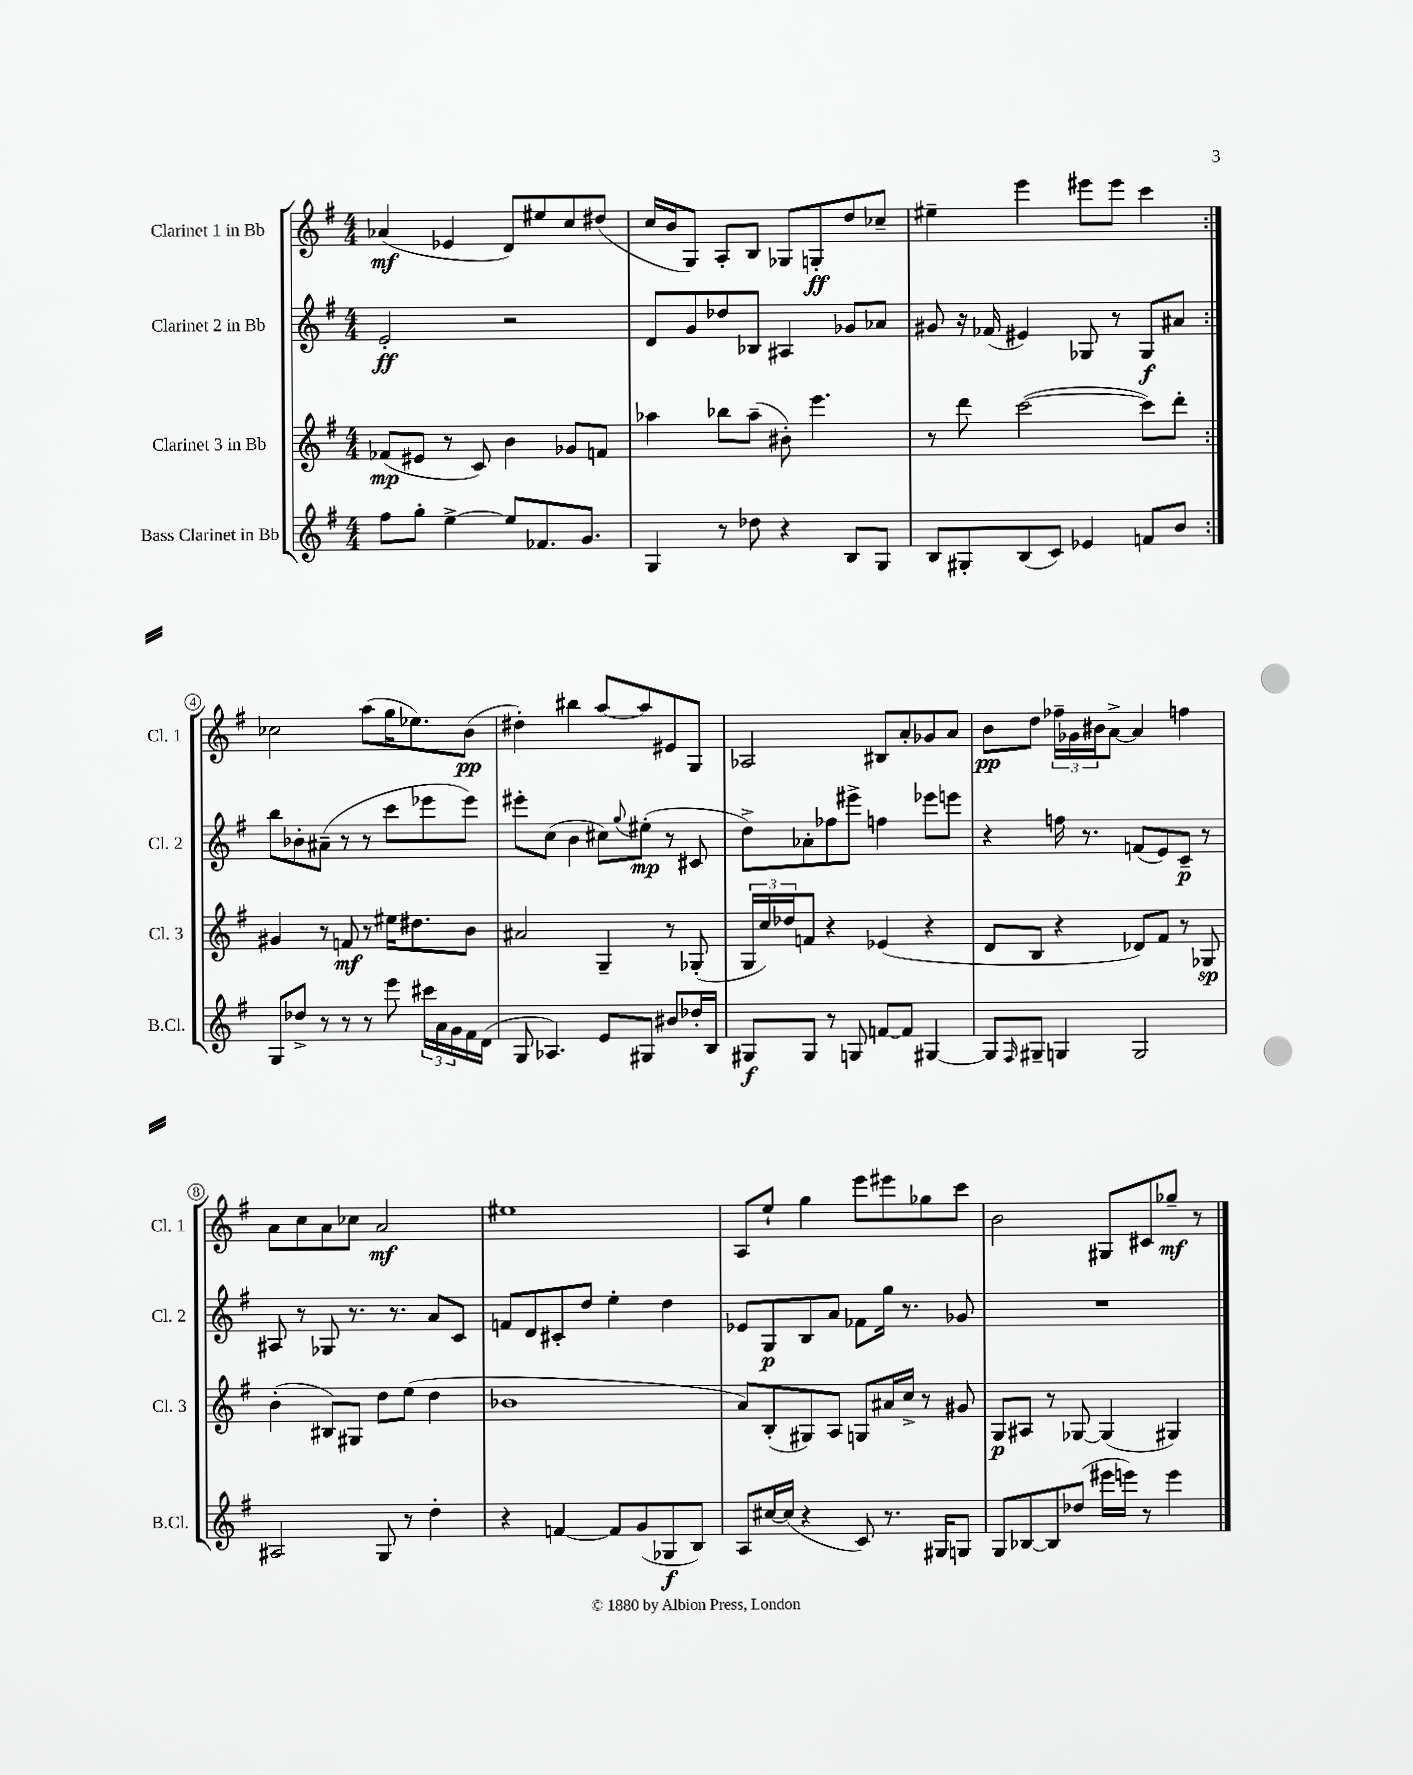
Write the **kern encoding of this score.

**kern	**dynam	**kern	**dynam	**kern	**dynam	**kern	**dynam
*part4	*part4	*part3	*part3	*part2	*part2	*part1	*part1
*staff4	*staff4	*staff3	*staff3	*staff2	*staff2	*staff1	*staff1
*I"Bass Clarinet in Bb	*	*I"Clarinet 3 in Bb	*	*I"Clarinet 2 in Bb	*	*I"Clarinet 1 in Bb	*
*I'B.Cl.	*	*I'Cl. 3	*	*I'Cl. 2	*	*I'Cl. 1	*
*clefG2	*	*clefG2	*	*clefG2	*	*clefG2	*
*k[f#]	*	*k[f#]	*	*k[f#]	*	*k[f#]	*
*M4/4	*	*M4/4	*	*M4/4	*	*M4/4	*
=1	=1	=1	=1	=1	=1	=1	=1
8ff#\L	.	(8f-X/L	mp	2e'/	ff	(4a-X/	mf
8gg'\J	.	8e#X/J	.	.	.	.	.
[4ee^\	.	8r	.	.	.	4e-X/	.
.	.	8c/)	.	.	.	.	.
8ee/L]	.	4b\	.	2r	.	8d/L)	.
8.f-X/	.	.	.	.	.	8ee#X/	.
.	.	8g-X/L	.	.	.	8cc/	.
8.g/J	.	.	.	.	.	.	.
.	.	8fn/J	.	.	.	(8dd#X/J	.
=2	=2	=2	=2	=2	=2	=2	=2
4G/	.	4aa-X\	.	8d/L	.	16cc/LL	.
.	.	.	.	.	.	16b/J	.
.	.	.	.	8g/	.	8G/J)	.
8r	.	8bb-X\L	.	8dd-X/	.	8A'/L	.
8dd-X\	.	(8aa-~\J	.	8B-X/J	.	8B/J	.
4r	.	8b#X'\)	.	4A#X/	.	8G-X/L	.
.	.	4.eee\	.	.	.	8Gn'/	ff
8B/L	.	.	.	8g-X/L	.	8dd/	.
8G/J	.	.	.	8a-X/J	.	8cc-X~/J	.
=3	=3	=3	=3	=3	=3	=3	=3
8B/L	.	8r	.	8g#X/	.	4ee#X~\	.
8G#X'/	.	8ddd\	.	16r	.	.	.
.	.	.	.	(16f-X/	.	.	.
(8B/	.	([2ccc\	.	4e#X/)	.	4eee\	.
8c/J)	.	.	.	.	.	.	.
4e-X/	.	.	.	8G-X/	.	8eee#X\L	.
.	.	.	.	8r	.	8eee#\J	.
8fn/L	.	8ccc\L])	.	8G-/L	f	4ccc\	.
8b/J	.	8ddd'\J	.	8a#X/J	.	.	.
!!LO:LB:g=z
=4:|!	=4:|!	=4:|!	=4:|!	=4:|!	=4:|!	=4:|!	=4:|!
8G/L	.	4g#X/	.	8bb\L	.	2cc-X\	.
8dd-X^/J	.	.	.	8b-X'\	.	.	.
8r	.	8r	.	(8a#X~\J	.	.	.
8r	.	8fn/	mf	8r	.	.	.
8r	.	8r	.	8r	.	(8aa\L	.
8eee\	.	16ee#X\KL	.	8ccc\L	.	16gg\K	.
.	.	8.dd#X\	.	.	.	8.ee-X\)	.
24ccc#X\LL	.	.	.	8eee-X\	.	.	.
24a\	.	.	.	.	.	.	.
24g\	.	.	.	.	.	.	.
16f#\	.	8b\J	.	8eee-\J)	.	(8b\J	pp
(16d\JJ	.	.	.	.	.	.	.
=5	=5	=5	=5	=5	=5	=5	=5
8G/	.	2a#X/	.	8eee#X'\L	.	4dd#X'\)	.
4.A-X/)	.	.	.	(8cc\J	.	.	.
.	.	.	.	4b\	.	4bb#X\	.
8e/L	.	4G~/	.	8cc#X\L)	.	[8aa/L	.
.	.	.	.	8qqgg/	.	.	.
8G#X/J	.	.	.	(8ee#X'\J	mp	8aa/]	.
8b#X/L	.	8r	.	8r	.	8e#X/	.
16dd-X'/L	.	(8G-X'/	.	8c#X/	.	8G/J	.
16B/JJ	.	.	.	.	.	.	.
=6	=6	=6	=6	=6	=6	=6	=6
8G#X/L	f	24G/LL	.	8dd^\L)	.	2A-X/	.
.	.	24cc/)	.	.	.	.	.
.	.	24dd-X/J	.	.	.	.	.
8G#/J	.	8fn/J	.	8a-X'\	.	.	.
8r	.	4r	.	8ff-X\	.	.	.
8Gn/	.	.	.	8eee#X^\J	.	.	.
[8fn/L	.	(4e-X/	.	4ffn\	.	8B#X/L	.
8f/J]	.	.	.	.	.	8a'/	.
[4G#X/	.	4r	.	8eee-X\L	.	8g-X/	.
.	.	.	.	8eeen\J	.	8a/J	.
=7	=7	=7	=7	=7	=7	=7	=7
8G#/L]	.	8d/L	.	4r	.	8b\L	pp
16qqF#/	.	.	.	.	.	.	.
8G#X~/J	.	8B/J	.	.	.	8dd\J	.
4Gn/	.	4r	.	16ffn\	.	24ff-X~\LL	.
.	.	.	.	.	.	24g-X\	.
.	.	.	.	8.r	.	.	.
.	.	.	.	.	.	24b#X\J	.
.	.	.	.	.	.	[8a^\J	.
2G/	.	8d-X/L)	.	(8fn/L	.	4a/]	.
.	.	8f#/J	.	8e/)	.	.	.
.	.	8r	.	8c~/J	p	4ffn\	.
.	.	8G-X/	sp	8r	.	.	.
!!LO:LB:g=z
=8	=8	=8	=8	=8	=8	=8	=8
2A#X/	.	(4b'\	.	8A#X/	.	8a\L	.
.	.	.	.	8r	.	8cc\	.
.	.	8B#X/L)	.	8G-X/	.	8a\	.
.	.	8G#X/J	.	8.r	.	8cc-X\J	.
8G/	.	8dd\L	.	.	.	2a/	mf
.	.	.	.	8.r	.	.	.
8r	.	(8ee\J	.	.	.	.	.
4dd'\	.	4dd\	.	8a/L	.	.	.
.	.	.	.	8c/J	.	.	.
=9	=9	=9	=9	=9	=9	=9	=9
4r	.	1b-X	.	8fn/L	.	1ee#X	.
.	.	.	.	8d/	.	.	.
[4fn/	.	.	.	8c#X'/	.	.	.
.	.	.	.	8dd/J	.	.	.
8f/L]	.	.	.	4ee'\	.	.	.
(8g/	.	.	.	.	.	.	.
8G-X/	f	.	.	4dd\	.	.	.
8B/J)	.	.	.	.	.	.	.
=10	=10	=10	=10	=10	=10	=10	=10
8A/L	.	8a/L)	.	8e-X/L	.	8A/L	.
[16cc#X/L	.	(8B'/	.	8G/	p	8ee`/J	.
(16cc#/JJ]	.	.	.	.	.	.	.
4r	.	8G#X/)	.	8B/	.	4gg\	.
.	.	8A/J	.	8a/J	.	.	.
8c/)	.	8Gn/L	.	8f-X\L	.	8eee\L	.
8.r	.	16a#X/L	.	16gg\Jk	.	8eee#X\	.
.	.	16cc^/JJ	.	8.r	.	.	.
.	.	8r	.	.	.	8gg-X\	.
16G#X/KL	.	.	.	.	.	.	.
8Gn/J	.	8g#X/	.	8g-X/	.	8ccc\J	.
=11	=11	=11	=11	=11	=11	=11	=11
8G/L	.	8G/L	p	1r	.	2b\	.
[8B-X/	.	8A#X/J	.	.	.	.	.
8B-/]	.	8r	.	.	.	.	.
(8dd-X/J	.	[8G-X/	.	.	.	.	.
16eee#X\LL	.	(4G-/]	.	.	.	8G#X/L	.
16eeen\JJ)	.	.	.	.	.	.	.
8r	.	.	.	.	.	8c#X/	.
4eee\	.	4G#X/)	.	.	.	8gg-X~/J	mf
.	.	.	.	.	.	8r	.
==	==	==	==	==	==	==	==
*-	*-	*-	*-	*-	*-	*-	*-
